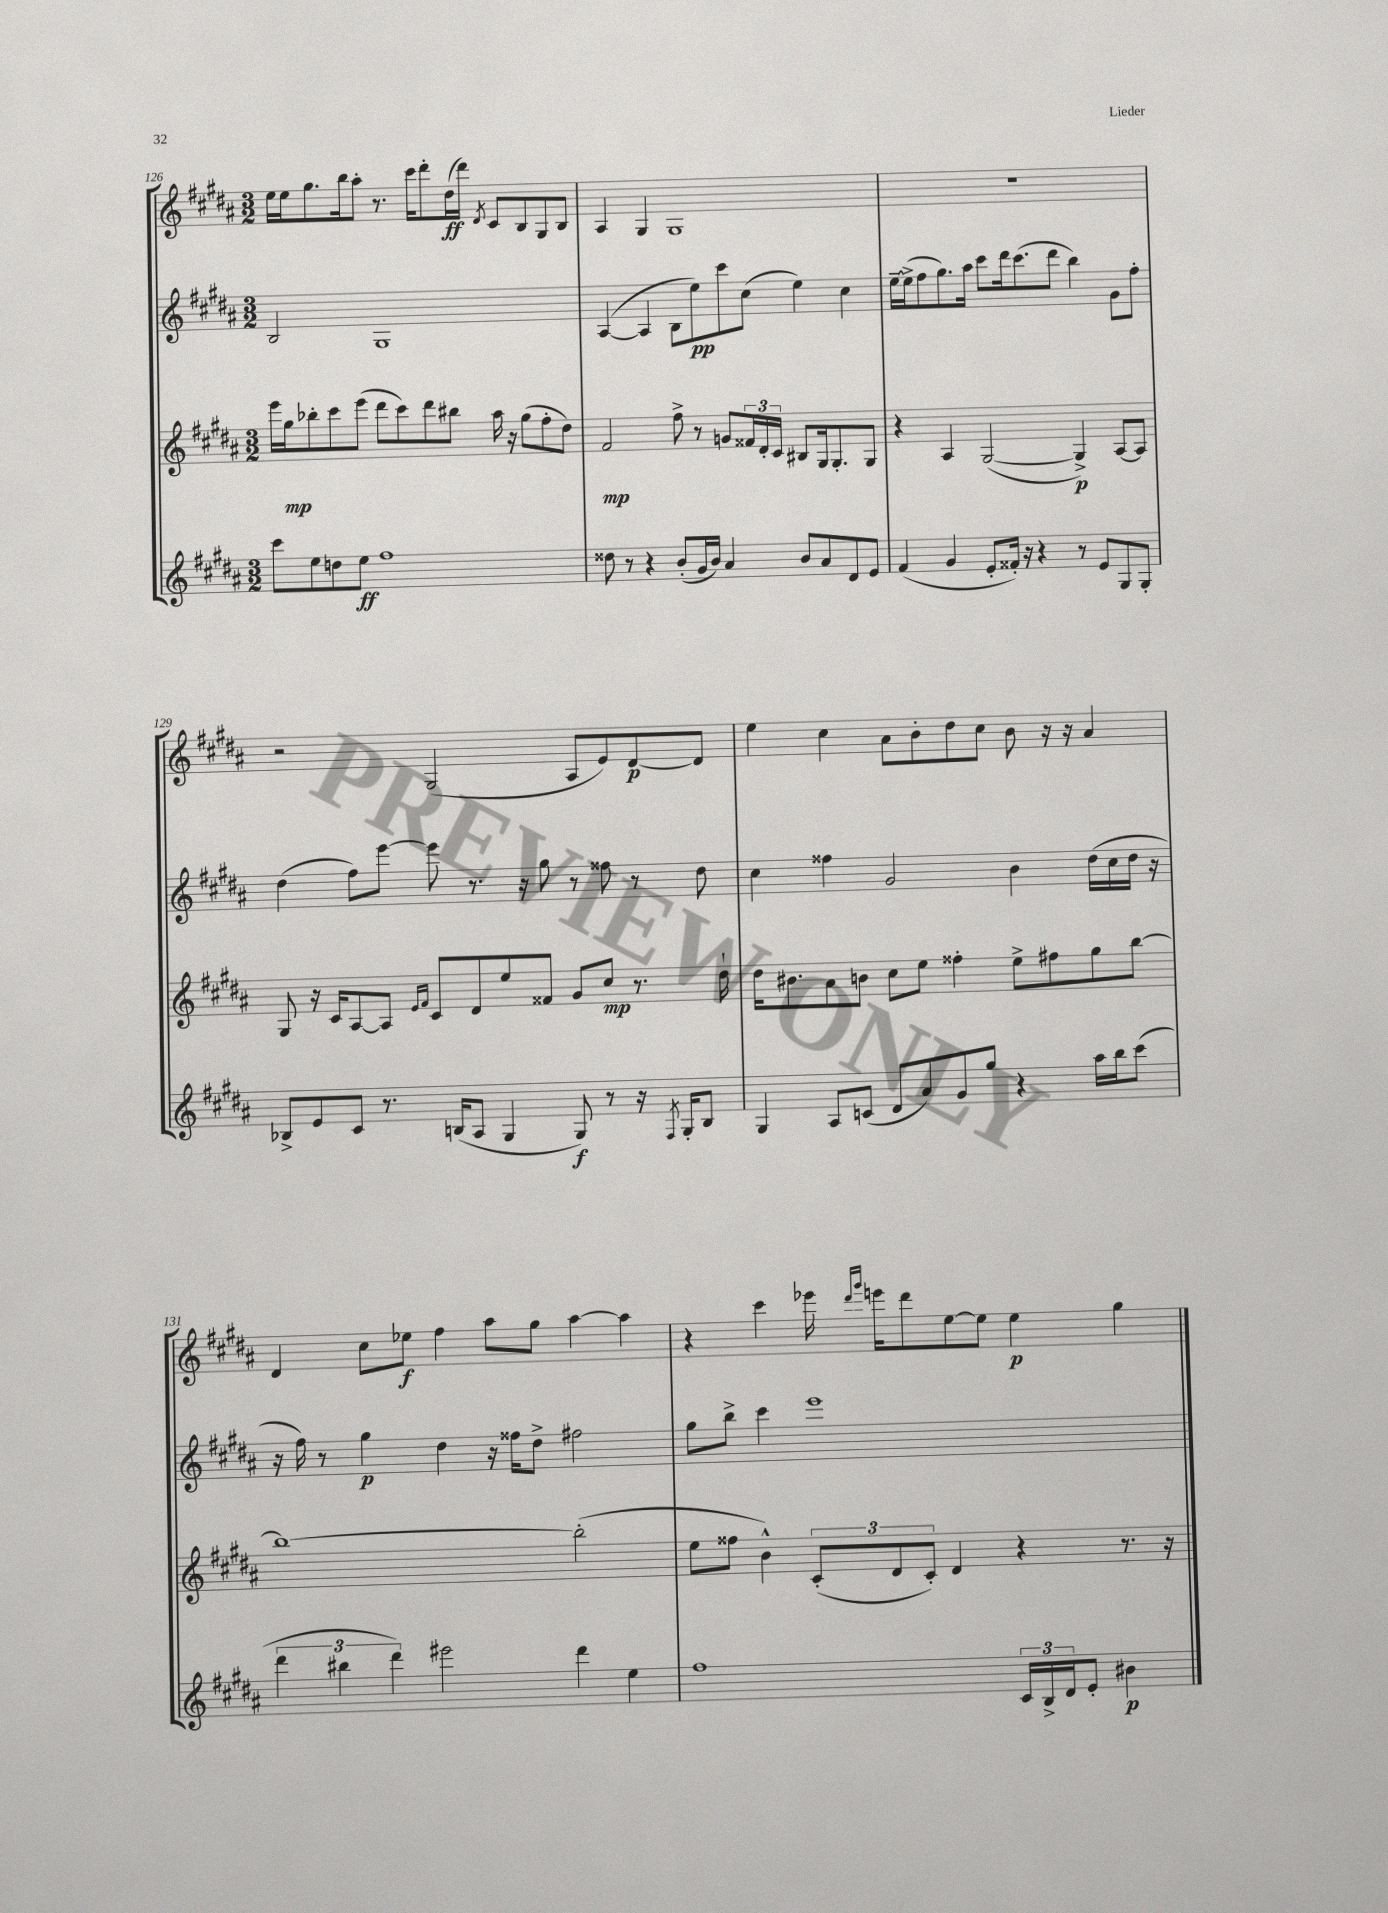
<<
\new StaffGroup <<
\new Staff = "s0" {
    \clef treble \key b \major \numericTimeSignature \time 3/2
    e''16 e''16 gis''8. b''16 ais''8-. r8. cis'''16 dis'''8-. dis''16\ff( dis'''16) \acciaccatura { dis'8 } cis'8 b8 gis8 b8 |
    ais4 gis4 gis1 |
    R1. |
    r2 gis2( ais8 e'8) dis'8~\p dis'8 |
    e''4 cis''4 ais'8 b'8-. dis''8 cis''8 b'8 r16 r16 ais'4 |
    dis'4 cis''8 ees''8\f fis''4 ais''8 gis''8 ais''4~ ais''4 |
    r4 cis'''4 ees'''16 \grace { dis'''16 gis'''16 } e'''16 dis'''8 e''8~ e''8 e''4\p gis''4 \bar "|." |
}
\new Staff = "s1" {
    \clef treble \key b \major \numericTimeSignature \time 3/2
    b2 gis1 |
    ais4~( ais4 b8 e''8\pp) cis'''8 cis''8( e''4) cis''4 |
    e''16~-- e''16->( fis''8 gis''8.) ais''16 cis'''8 dis'''16 cis'''8.( dis'''8 b''4) gis'8 fis''8-. |
    dis''4( fis''8) e'''8~ e'''8 r8. r16 gis''8 r8 fisis''8 r8 dis''8 |
    cis''4 fisis''4 gis'2 b'4 dis''16( cis''16 dis''16 r16 |
    r16 fis''16) r8 gis''4\p dis''4 r16 fisis''16 dis''8-> fis''2 |
    gis''8 b''8-> cis'''4 e'''1 \bar "|." |
}
\new Staff = "s2" {
    \clef treble \key b \major \numericTimeSignature \time 3/2
    e'''16 gis''16\mp bes''8-. cis'''8 e'''8( dis'''8 cis'''8) dis'''8 bis''8 ais''16 r16 gis''8( fis''8-. dis''8) |
    fis'2\mp fis''8-> r8 g'8 \tuplet 3/2 { fisis'16 dis'16-. cis'16 } bis8 gis16 gis8.-. gis8 |
    r4 ais4 gis2~( gis4->\p) ais8~ ais8 |
    gis8 r16 cis'16 ais8~ ais8 \grace { e'16 fis'16 } cis'8 dis'8 e''8 fisis'8 gis'8 cis''8\mp r8. dis''16-! |
    dis''16 bis'8. ais'8 b'8 cis''8 e''8 fisis''4-. e''8-> fis''8 gis''8 b''8~ |
    b''1~ b''2-.( |
    e''8 fisis''8 b'4-^) \tuplet 3/2 { cis'8-.( dis'8 cis'8-.) } dis'4 r4 r8. r16 \bar "|." |
}
\new Staff = "s3" {
    \clef treble \key b \major \numericTimeSignature \time 3/2
    cis'''8 e''8 d''8 e''8\ff fis''1 |
    disis''8 r8 r4 b'8-.( gis'16 b'16) ais'4 b'8 ais'8 dis'8 e'8 |
    fis'4( gis'4 e'8-. fisis'16-.) r16 r4 r8 e'8 gis8 gis8-. |
    bes8-> e'8 cis'8 r8. b16( ais8 gis4 gis8\f) r8 r16 \acciaccatura { fis8 } gis16-. b8 |
    gis4 ais8 c'8( dis'8 ais'8) gis'8 gis''8 r4 ais''16 b''16 cis'''8( |
    \tuplet 3/2 { dis'''4 bis''4 dis'''4) } eis'''2 dis'''4 e''4 |
    fis''1 \tuplet 3/2 { cis'16 b16-> dis'16 } e'8-. bis'4\p \bar "|." |
}
>>
>>
\layout { \context { \Score currentBarNumber = #126 } }
